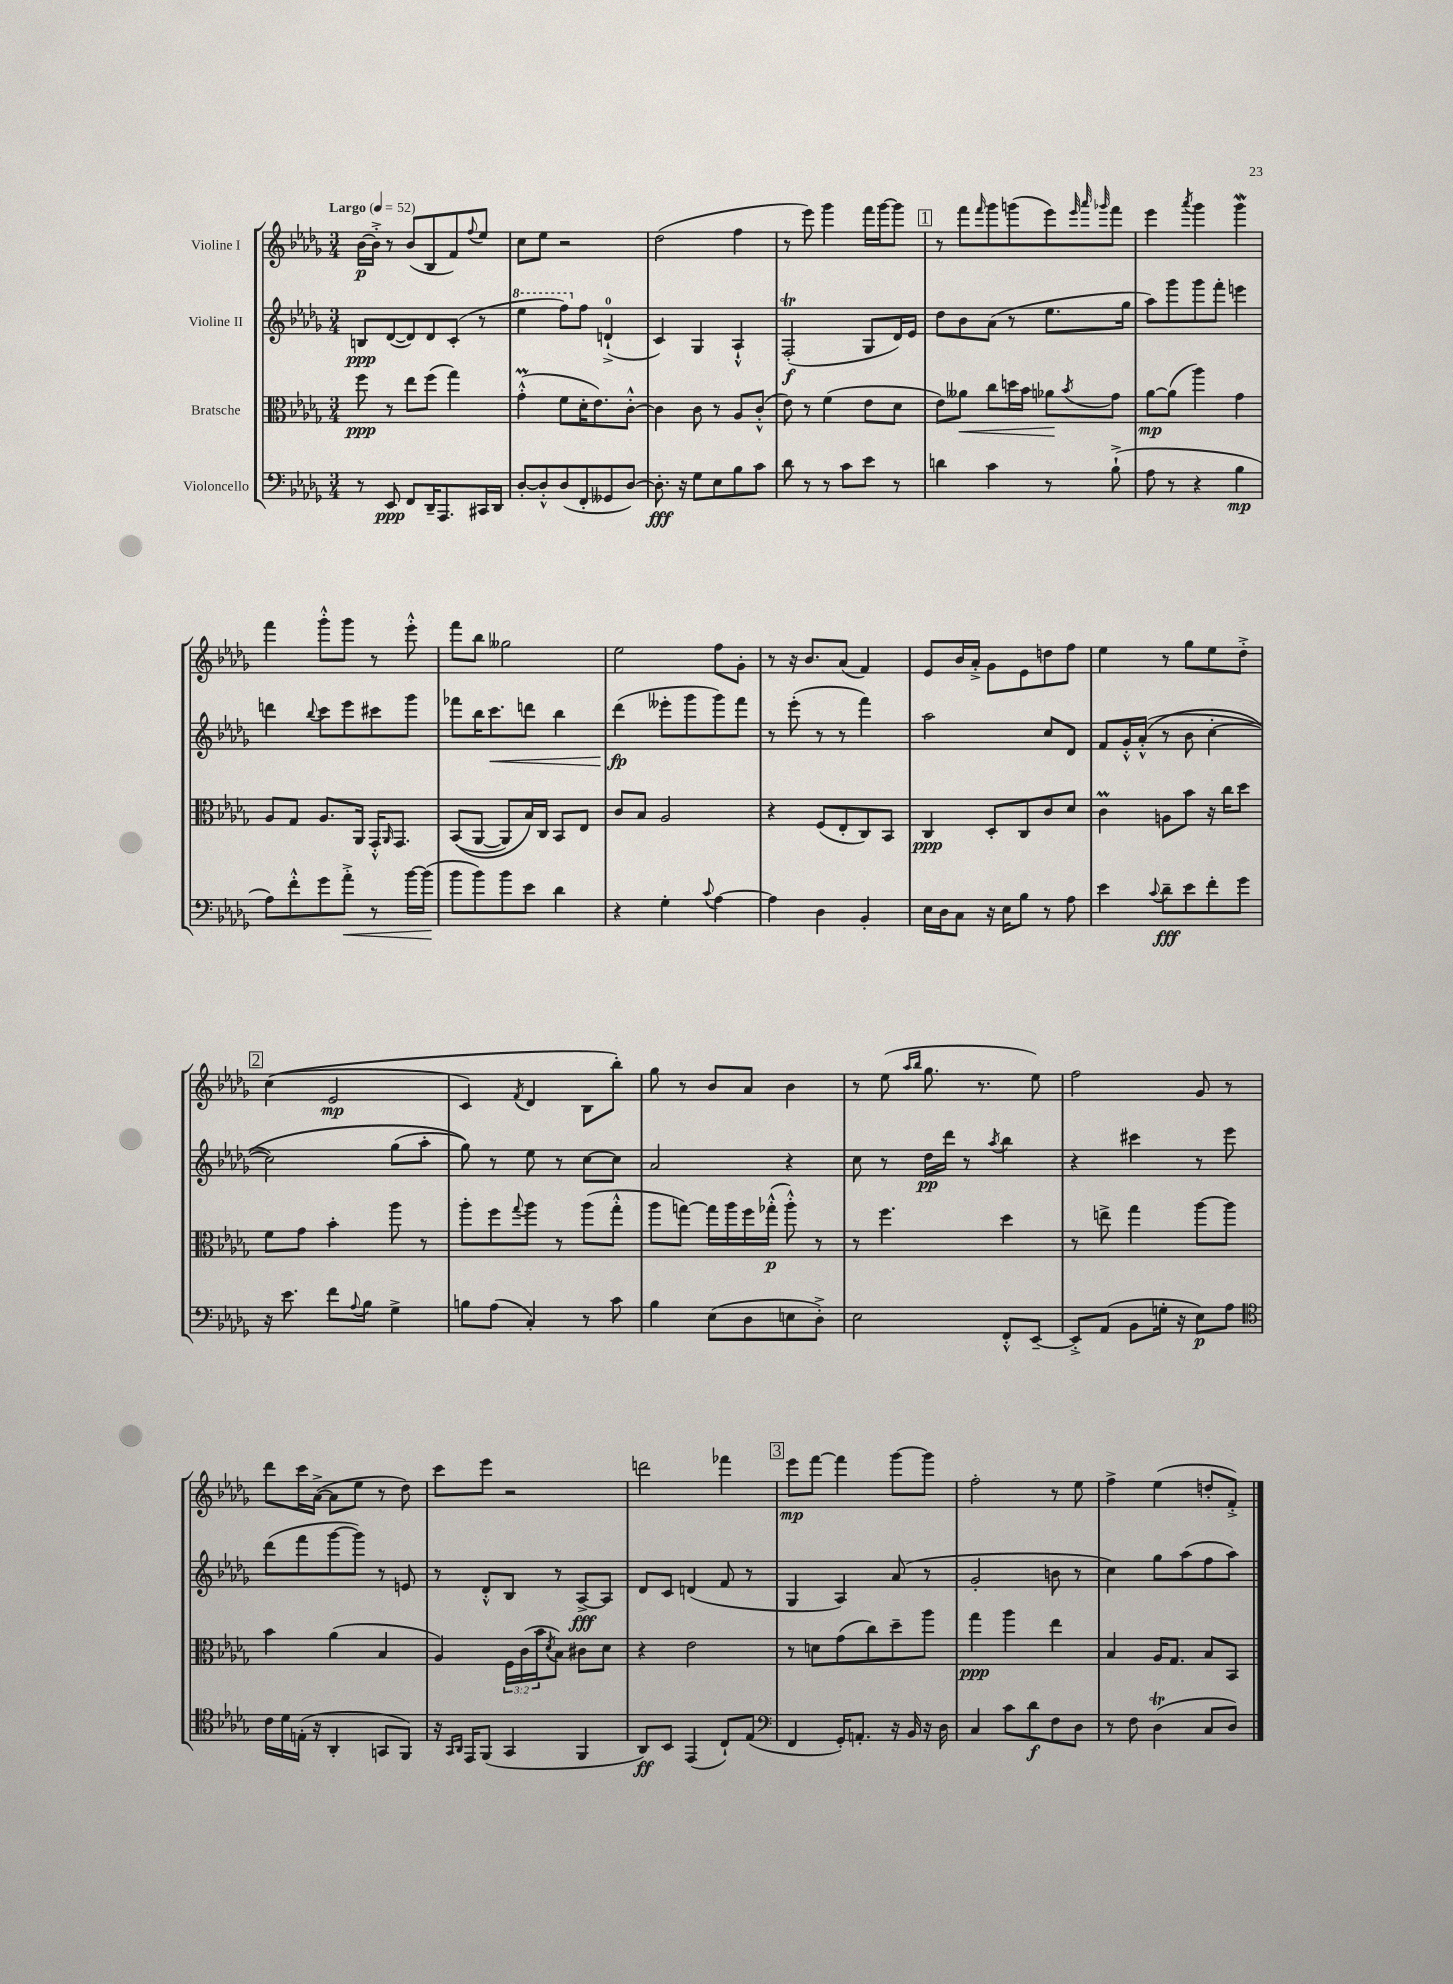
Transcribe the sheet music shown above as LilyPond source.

<<
\new StaffGroup <<
\new Staff = "s0" \with { instrumentName = "Violine I" } {
    \clef treble \key des \major \numericTimeSignature \time 3/4 \tempo "Largo" 4 = 52
    bes'16~\p bes'16-.-> r8 bes'8( bes8 f'8) \appoggiatura { f''8 } ees''8 |
    c''8 ees''8 r2 |
    des''2( f''4 |
    r8 ees'''8) ges'''4 f'''16 ges'''16~ ges'''8 |
    \mark \markup { \box "1" } r8 f'''8 \grace { f'''16 } ges'''8 g'''8( ees'''8) \grace { ees'''32 aes'''32 ges'''32 } f'''8 |
    ees'''4 \acciaccatura { aes'''8 } ges'''4 ges'''4\mordent |
    f'''4 ges'''8-.-^ ges'''8 r8 ees'''8-.-^ |
    f'''8 bes''8 geses''2 |
    ees''2 f''8 ges'8-. |
    r8 r16 bes'8. aes'8( f'4) |
    ees'8 bes'16 aes'16-.-> ges'8 ees'8 d''8 f''8 |
    ees''4 r8 ges''8 ees''8 des''8-.-> |
    \mark \markup { \box "2" } c''4(\( ees'2\mp |
    c'4) \acciaccatura { f'8 } des'4 bes8 bes''8-.\) |
    ges''8 r8 bes'8 aes'8 bes'4 |
    r8 ees''8( \grace { aes''16 bes''16 } ges''8. r8. ees''8) |
    f''2 ges'8 r8 |
    des'''8 c'''16 aes'16~->( aes'8 ees''8 r8 des''8) |
    c'''8 ees'''8 r2 |
    d'''2 fes'''4 |
    \mark \markup { \box "3" } ees'''8\mp f'''8~ f'''4 ges'''8~ ges'''8 |
    f''2-. r8 ees''8 |
    f''4-> ees''4( d''8-. f'8-.->) \bar "|." |
}
\new Staff = "s1" \with { instrumentName = "Violine II" } {
    \clef treble \key des \major \numericTimeSignature \time 3/4
    b8\ppp des'8~( des'8) des'8 c'8-.( r8 |
    \ottava #1 ees'''4 f'''8) \ottava #0 f''8 d'4-0-!->( |
    c'4) ges4 aes4-!-^ |
    f2-.\trill\f( ges8 des'16) ees'16 |
    \mark \markup { \box "1" } des''8 bes'8 aes'8( r8 ees''8. ges''16 |
    aes''8) ges'''8 ges'''8 f'''8-. e'''4 |
    d'''4 \appoggiatura { bes''8 } c'''8 ees'''8 cis'''8 ges'''8 |
    fes'''8 bes''16 c'''8.\< d'''8 bes''4 |
    des'''4\fp\!( eeses'''8-. ges'''8 ges'''8) f'''8 |
    r8 ees'''8-.( r8 r8 f'''4) |
    aes''2 c''8 des'8 |
    f'8 ges'16-.-^ aes'16-.-^(\( r8 bes'8 c''4~-. |
    \mark \markup { \box "2" } c''2) ges''8( aes''8-. |
    ges''8)\) r8 ees''8 r8 c''8~ c''8 |
    aes'2 r4 |
    c''8 r8 des''16\pp des'''16 r8 \acciaccatura { aes''8 } bes''4 |
    r4 cis'''4 r8 ees'''8 |
    des'''8( f'''8 ges'''8~ ges'''8) r8 e'8 |
    r8 des'8-.-^ bes8 r8 aes8~->\fff aes8 |
    des'8 c'8 d'4( f'8 r8 |
    \mark \markup { \box "3" } ges4 aes4) aes'8( r8 |
    ges'2-. b'8 r8 |
    c''4) ges''8 aes''8( f''8 aes''8) \bar "|." |
}
\new Staff = "s2" \with { instrumentName = "Bratsche" } {
    \clef alto \key des \major \numericTimeSignature \time 3/4 \override Staff.TupletNumber.text = #tuplet-number::calc-fraction-text
    f''8\ppp r8 ees''8 f''8( ges''4) |
    ges'4-.-^\prall( f'8 des'16-. ees'8.) c'8~-.-^ |
    c'4 c'8 r8 aes8 c'8-.-^( |
    ees'8) r8 f'4( ees'8 des'8 |
    \mark \markup { \box "1" } ees'8) aeses'8\< c''8 d''16 bes'16 aes'8\! \acciaccatura { bes'8 } ges'8 |
    aes'8~\mp aes'8( aes''4) ges'4 |
    aes8 ges8 aes8. aes,16 ges,16-.-^ \grace { aes,16 } ges,8. |
    bes,8(\( aes,8~ aes,8) bes16\) c16 bes,8 ees8 |
    c'8 bes8 aes2 |
    r4 f8( ees8-. c8) bes,8 |
    c4\ppp des8-. c8 c'8 des'8 |
    c'4\prall a8 bes'8 r16 c''16 des''8 |
    \mark \markup { \box "2" } f'8 ges'8 bes'4-. aes''8 r8 |
    aes''8-. f''8 \appoggiatura { ges''8 } aes''8 r8 aes''8( ges''8-.-^ |
    aes''8 g''8~) g''16 aes''16 f''16 ges''16-.-^\p( aes''8-.-^) r8 |
    r8 f''4. des''4 |
    r8 e''8-> ges''4 aes''8~ aes''8 |
    bes'4 aes'4( bes4 |
    aes4) \tuplet 3/2 { f16 c'16( bes'16 } \acciaccatura { des'8 } bes8) cis'8 des'8 |
    r4 ees'2 |
    \mark \markup { \box "3" } r8 d'8 ges'8( c''8) des''8-- aes''8 |
    ges''4\ppp aes''4 ees''4 |
    bes4 aes16 ges8. bes8 bes,8 \bar "|." |
}
\new Staff = "s3" \with { instrumentName = "Violoncello" } {
    \clef bass \key des \major \numericTimeSignature \time 3/4
    r8 ees,8\ppp f,8 des,16-- aes,,8. cis,16 des,16 |
    des8~-. des8-.-^ des8( f,8-. geses,8 des8~) |
    des8.-.\fff r16 ges8 ees8 bes8 c'8 |
    des'8 r8 r8 c'8 ees'8 r8 |
    \mark \markup { \box "1" } d'4 c'4 r8 bes8-!->( |
    aes8 r8 r4 bes4\mp |
    aes8) f'8-.-^ ges'8 aes'8-.->\< r8 bes'16~ bes'16\!( |
    bes'8 bes'8) bes'8 ees'8 des'4 |
    r4 ges4-. \appoggiatura { c'8 } aes4~ |
    aes4 des4 bes,4-. |
    ees16 des16 c8 r16 ees16 bes8 r8 aes8 |
    ees'4 \appoggiatura { c'8 } des'8--\fff ees'8 f'8-. ges'8 |
    \mark \markup { \box "2" } r16 ees'8. f'8 \appoggiatura { aes8 } bes8 ges4-> |
    b8 aes8( c4-.) r8 c'8 |
    bes4 ees8( des8 e8 des8-.->) |
    ees2 f,8-.-^ ees,8~-- |
    ees,8-.-> aes,8( bes,8 g16-. r16 ees8\p) aes8 |
    \clef tenor c'16 des'16 e16-.( r16 aes,4-. g,8 f,8) |
    r16 \grace { ges,16 aes,16 } ees,16 f,8( ges,4 f,4 |
    aes,8\ff) bes,8 ees,4( c8-!) ees8( |
    \mark \markup { \box "3" } \clef bass f,4 ges,16-.) a,8.-. r16 bes,16 r16 des16 |
    c4 c'8 des'8\f f8 des8 |
    r8 f8 des4\trill( c8 des8) \bar "|." |
}
>>
>>
\layout { \context { \Score \remove "Bar_number_engraver" } }
